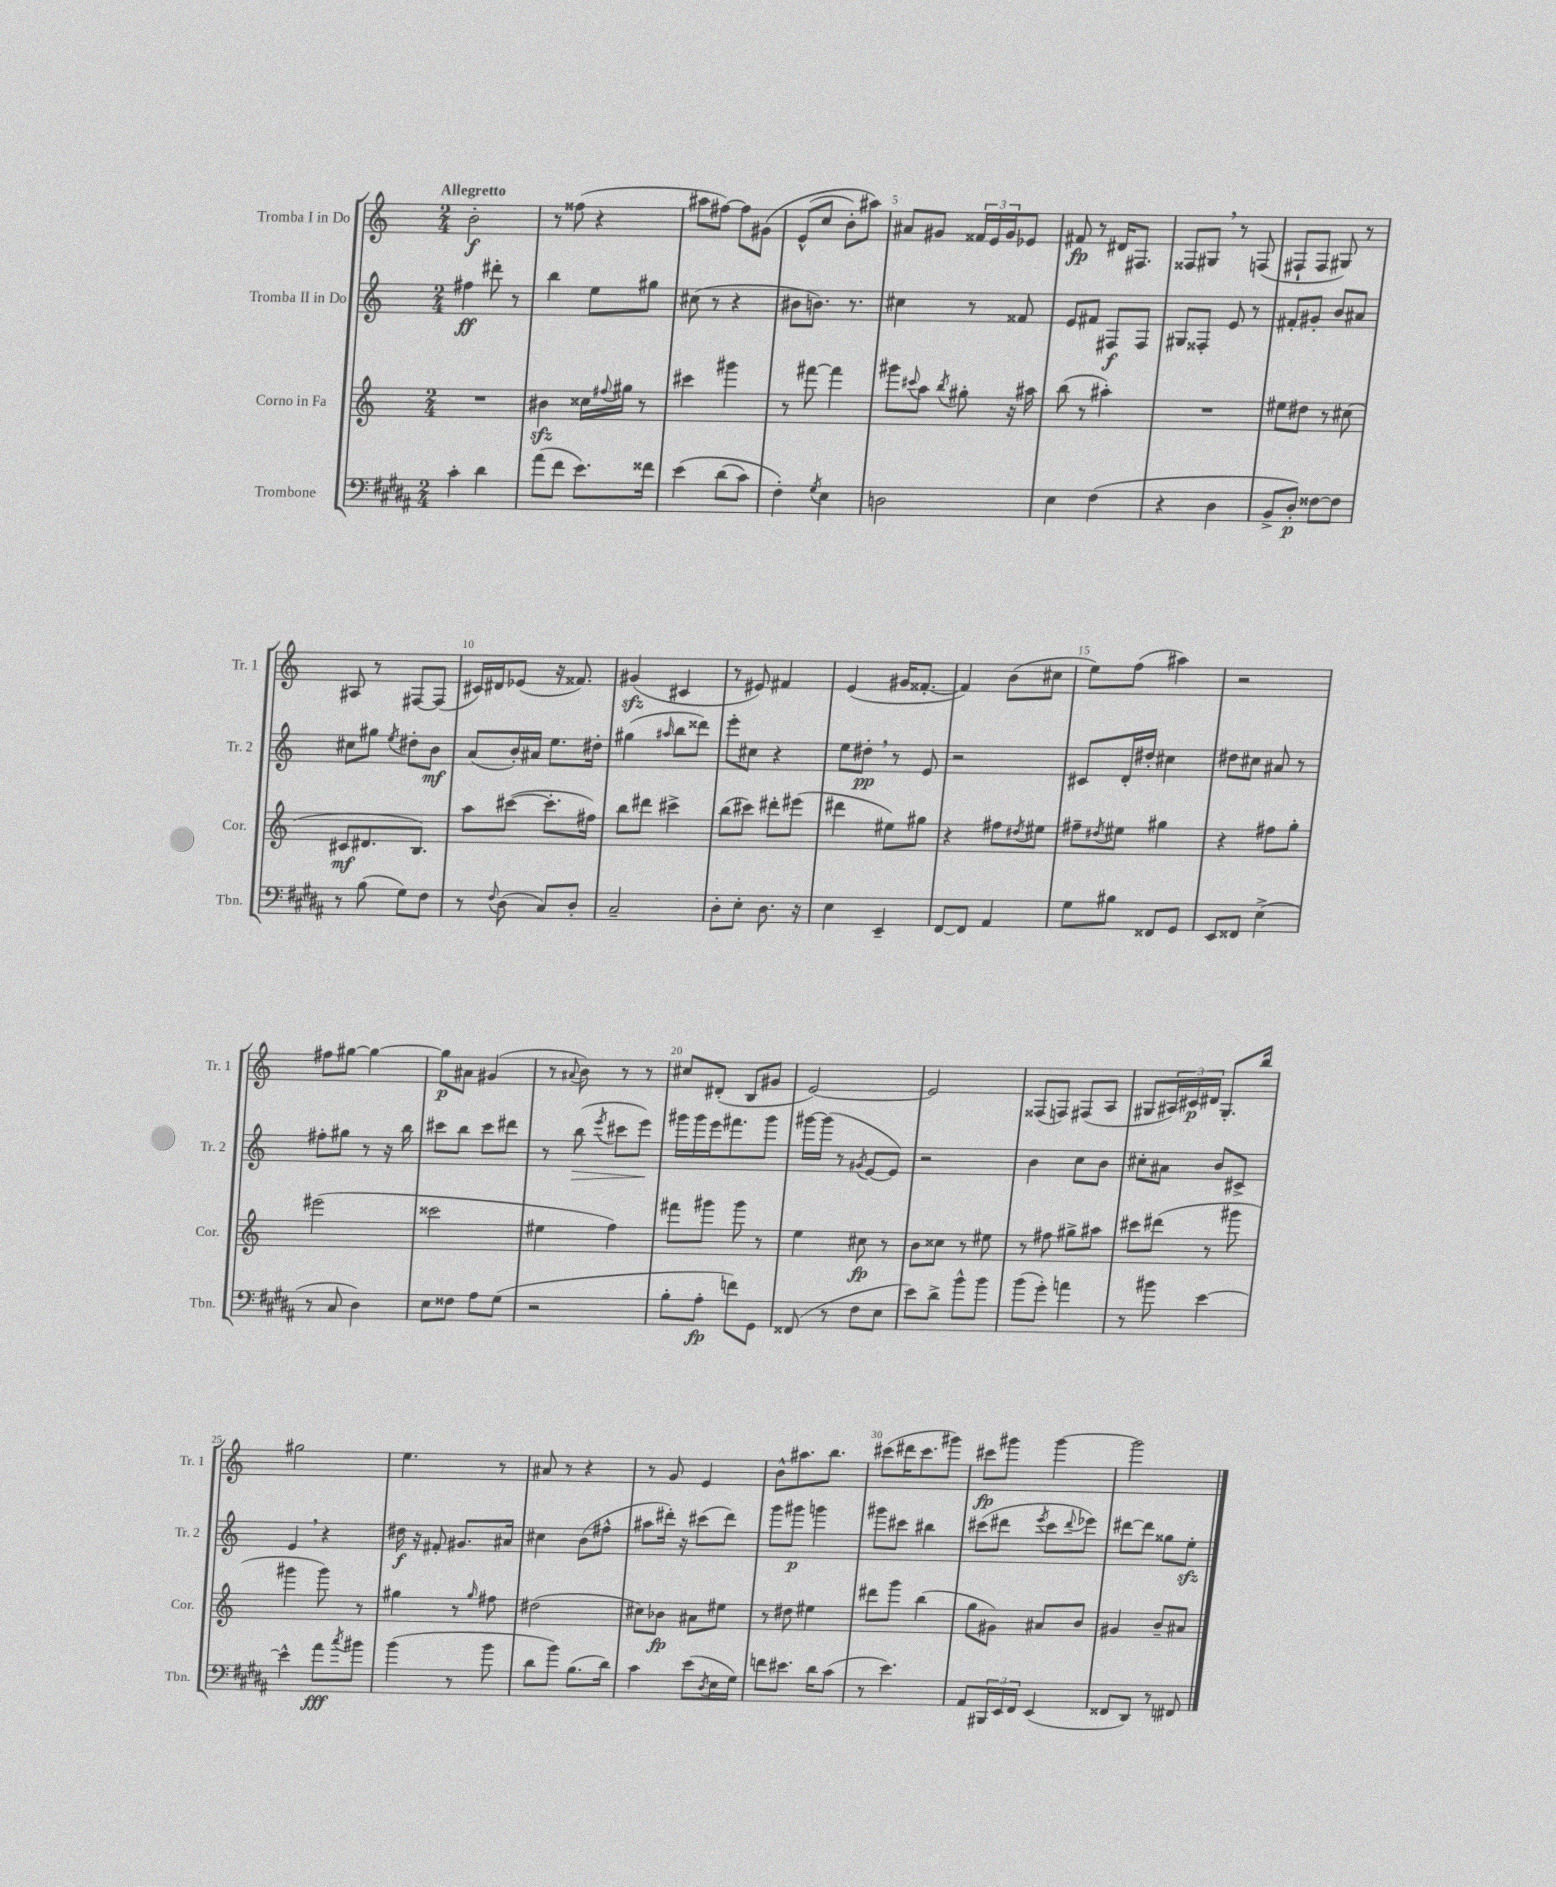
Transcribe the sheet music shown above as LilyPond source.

<<
\new StaffGroup <<
\new Staff = "s0" \with { instrumentName = "Tromba I in Do" shortInstrumentName = "Tr. 1" } {
    \clef treble \key c \major \numericTimeSignature \time 2/4 \tempo "Allegretto"
    b'2-.\f |
    r8 fisis''8( r4 |
    ais''8 fis''8~) fis''8 gis'8\( |
    e'8-^( c''8 b'8-.) ais''8\) |
    ais'8 gis'8 \tuplet 3/2 { fisis'16 e'16 gis'16 } ees'8 |
    fis'8\fp r8 dis'16 fis8. |
    fisis8 gis8 \breathe r8 f8( |
    fis8-! fis8 gis8) r8 |
    ais8 r8 fis8~ fis8( |
    cis'16) dis'16 ees'8( r16 fisis'8.) |
    gis'4\sfz( cis'4 |
    r8 eis'8) fis'4 |
    e'4( gis'16 fisis'8.~-. |
    fisis'4) b'8( cis''8 |
    e''8) f''8( ais''4) |
    r2 |
    fis''8 gis''8~ gis''4~ |
    gis''8\p ais'8 gis'4( |
    r8 \appoggiatura { ais'8 } b'8) r8 r8 |
    cis''8 dis'8-.( b8 gis'8 |
    e'2~) |
    e'2 |
    fisis8( f8) fis8( a8 |
    gis8 \tuplet 3/2 { ais16) cis'16\p dis'16 } gis8.-. b''16 |
    gis''2 |
    e''4. r8 |
    ais'8 r8 r4 |
    r8 g'8 e'4 |
    b'8-^ ais''8. b''8. |
    cis'''8( dis'''16 cis'''8. gis'''8) |
    cis'''8\fp gis'''8 gis'''4~ |
    gis'''2 \bar "|." |
}
\new Staff = "s1" \with { instrumentName = "Tromba II in Do" shortInstrumentName = "Tr. 2" } {
    \clef treble \key c \major \numericTimeSignature \time 2/4
    fis''4\ff dis'''8-. r8 |
    b''4 e''8 gis''8 |
    cis''8( r8 r4 |
    bis'8 b'8.) r8. |
    cis''4 r8 fisis'8 |
    e'8 fis'8 fis8\f fis8 |
    gis8 fisis8-. e'8 r8 |
    fis'8-. gis'8-. b'8 ais'8 |
    cis''8 gis''8 \acciaccatura { e''8 } dis''8-. b'8\mf |
    a'8( b'16-.) ais'16 e''8. dis''16-. |
    gis''4( \grace { ais''16 } b''8 disis'''8) |
    e'''8-. cis''8 r4 |
    e''8 dis''8-.\pp \breathe r8 e'8 |
    r2 |
    cis'8 d'16-. dis''16-. cis''4 |
    dis''8 cis''8 ais'8 r8 |
    fis''8-. gis''8 r8 r16 b''16 |
    cis'''8 b''8 cis'''8 dis'''8 |
    r8 b''8\>( \acciaccatura { e'''8 } cis'''8 e'''8\!) |
    gis'''16 gis'''16 e'''16 fis'''8. gis'''8 |
    gis'''16~ gis'''16( r8 \acciaccatura { gis'8 } e'8~ e'8) |
    r2 |
    b'4 c''8 b'8 |
    cis''8-. ais'8 b'8 cis'8-> |
    e'4 \breathe r4 |
    dis''16\f r16 fis'8-. gis'8. ais'16 |
    cis''4 b'8( fis''8-^ |
    ais''8 dis'''16-.) r16 cis'''8( dis'''8) |
    g'''8 gis'''8\p g'''4 |
    gis'''8 cis'''8 bis''4 |
    cis'''8( dis'''8 \acciaccatura { e'''8 } cis'''8 \appoggiatura { dis'''8 } ees'''8) |
    dis'''8~ dis'''8 gisis''8 e''8-.\sfz \bar "|." |
}
\new Staff = "s2" \with { instrumentName = "Corno in Fa" shortInstrumentName = "Cor." } {
    \clef treble \key c \major \numericTimeSignature \time 2/4
    R2 |
    bis'4\sfz cisis''16 \appoggiatura { fis''8 } gis''16 r8 |
    cis'''4 gis'''4 |
    r8 fis'''8~ fis'''4 |
    gis'''8 \appoggiatura { cis'''8 } a''8 \acciaccatura { b''8 } gis''8-. r16 ais''16 |
    b''8( r8 ais''4-.) |
    R2 |
    eis''8 dis''8 r8 cis''8( |
    cis'8\mf dis'8. b8.) |
    a''8 cis'''8~( cis'''8.-. fis''16) |
    b''8 dis'''8 cis'''4-> |
    b''8( cis'''8) dis'''8-. eis'''8( |
    dis'''4 eis''8) gis''8 |
    r4 fis''8 \acciaccatura { dis''8 } eis''8 |
    fis''8-- \acciaccatura { dis''8 } eis''8 gis''4 |
    r4 fis''8 g''8-. |
    eis'''2( |
    cisis'''2 |
    eis''4 f''4) |
    fis'''8 gis'''8 gis'''8 r8 |
    e''4 cis''8\fp r8 |
    b'8 cisis''8 r8 eis''8 |
    r8 fis''8 gis''8-> ais''8 |
    cis'''8 dis'''8( r8 gis'''8 |
    gis'''4 gis'''8) r8 |
    gis''4 r8 \grace { gis''16 } fis''8 |
    dis''2( |
    cis''8) bes'8\fp ais'8 eis''8 |
    r8 dis''8 eis''4 |
    dis'''8 g'''8 b''4( |
    g''8 gis'8) ais'8 b'8 |
    gis'4 b'8-- ais'8 \bar "|." |
}
\new Staff = "s3" \with { instrumentName = "Trombone" shortInstrumentName = "Tbn." } {
    \clef bass \key b \major \numericTimeSignature \time 2/4
    cis'4-. dis'4 |
    ais'8( fis'8 e'8.) fisis'16 |
    e'4\( dis'8( cis'8) |
    fis4-.\) \acciaccatura { gis8 } e4 |
    d2 |
    e4 fis4( |
    r4 dis4 |
    b,8-> dis8-.\p) fisis8~ fisis8 |
    r8 b8( gis8) fis8 |
    r8 \appoggiatura { fis8 } dis8( cis8) dis8-. |
    cis2-- |
    dis8-. e8-. dis8. r16 |
    e4 e,4-- |
    fis,8~ fis,8 ais,4 |
    gis8 bis8 fisis,8 gis,8 |
    e,8 fisis,8 e4->( |
    r8 cis8 dis4) |
    e8 fisis8 ais8 gis8( |
    r2 |
    b8-. ais8-.\fp f'8) gis,8 |
    fisis,8( r8 fis8 e8 |
    e'8) dis'8-> b'8-^ b'8 |
    b'8( gis'8-.) a'4 |
    r8 bis'8 e'4~ |
    e'4-^ ais'8\fff \acciaccatura { cis''8 } bis'8 |
    b'4( r8 b'8 |
    dis'8 b'8) b8.( dis'16) |
    cis'4 e'8( \acciaccatura { dis8 } e16 gis16) |
    f'8 eis'8. dis'16 cis'8( |
    r8 e'4.) |
    ais,8 \tuplet 3/2 { bis,,16 e,16 fis,16 } e,4( |
    fisis,8 dis,8) r8 fis,8 \bar "|." |
}
>>
>>
\layout { \context { \Score \override BarNumber.break-visibility = ##(#f #t #t) barNumberVisibility = #(every-nth-bar-number-visible 5) } }
